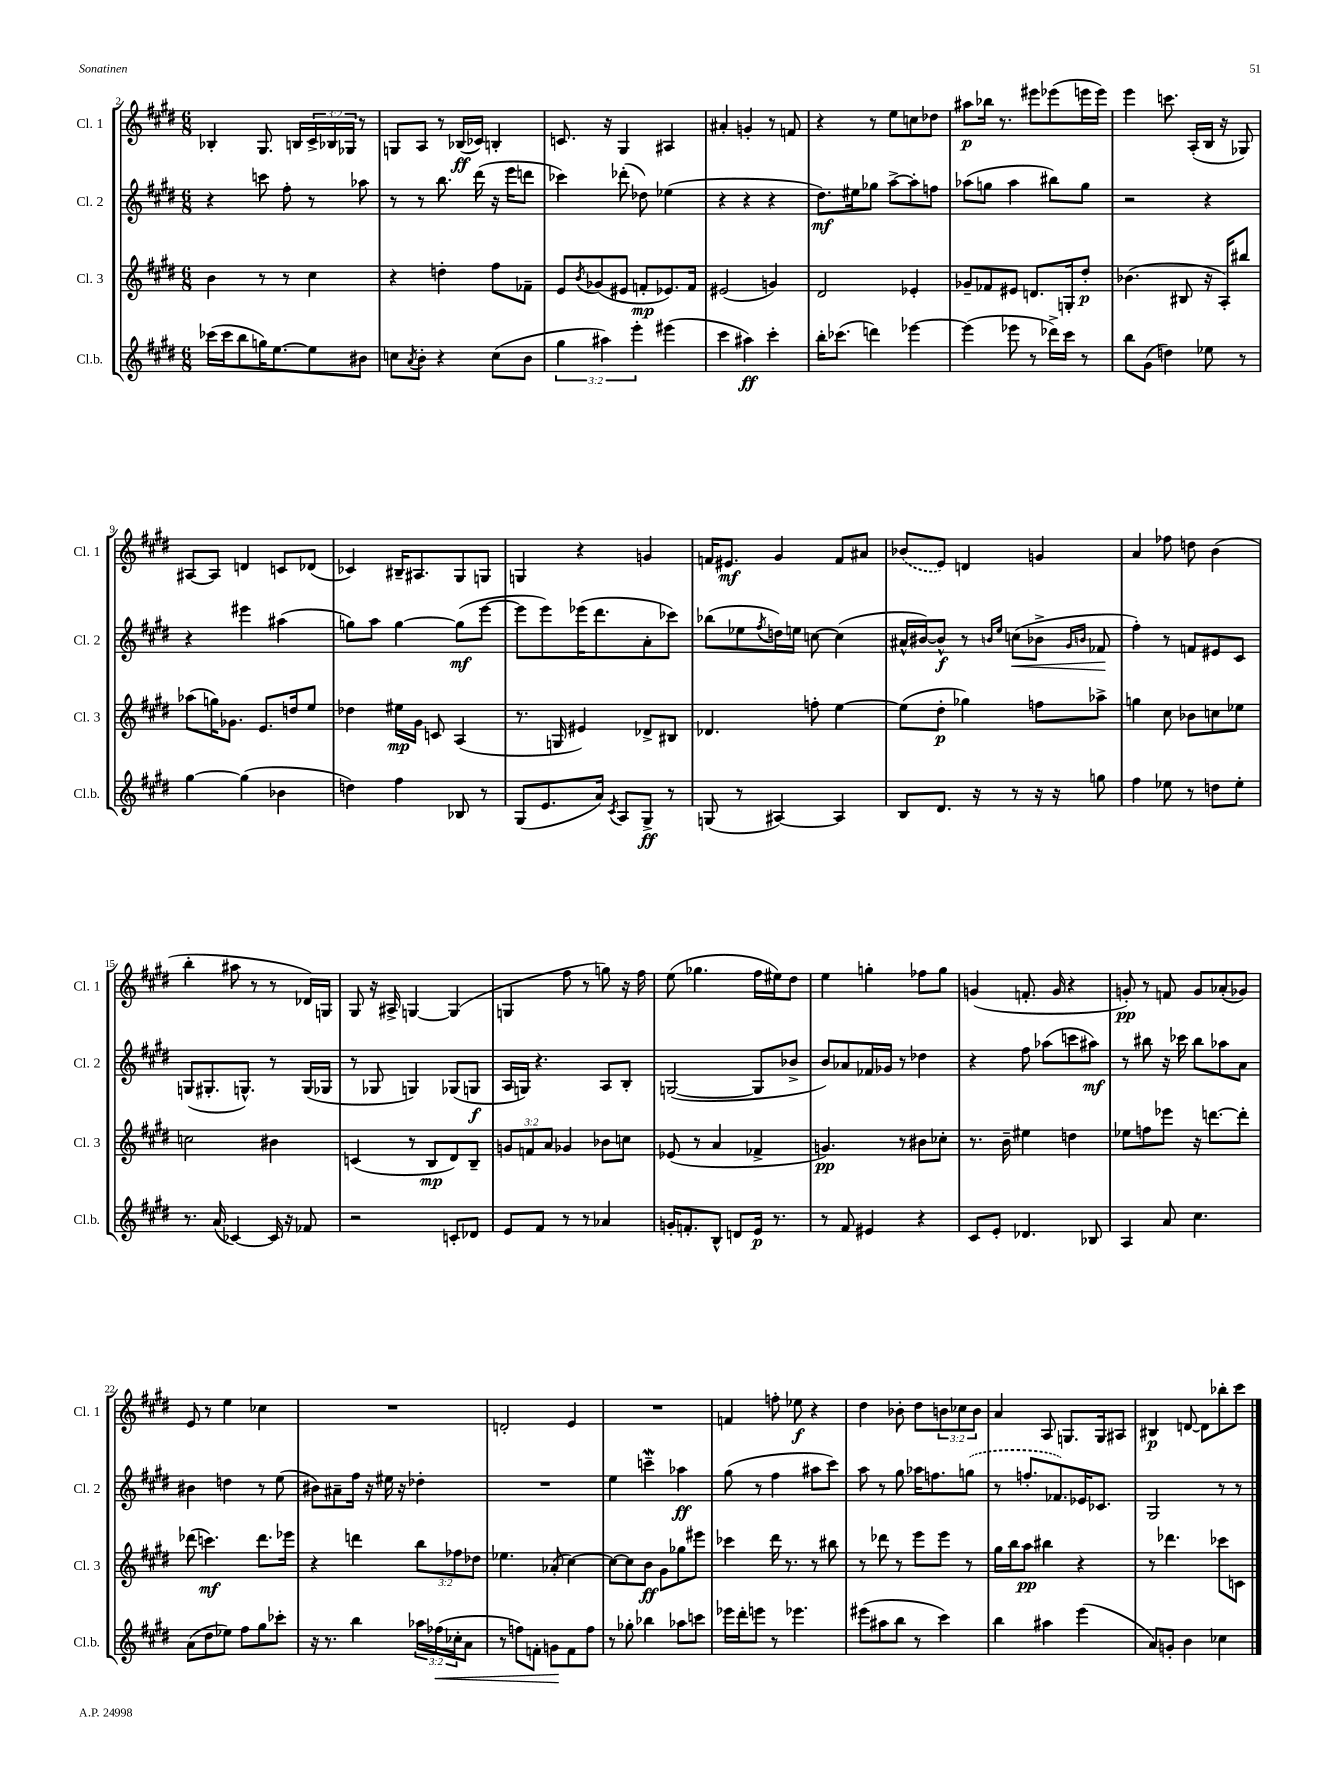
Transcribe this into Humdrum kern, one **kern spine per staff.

**kern	**kern	**kern	**kern
*staff4	*staff3	*staff2	*staff1
*clefG2	*clefG2	*clefG2	*clefG2
*k[f#c#g#d#]	*k[f#c#g#d#]	*k[f#c#g#d#]	*k[f#c#g#d#]
*M6/8	*M6/8	*M6/8	*M6/8
(16ccc-	4b	4r	4B-'
16ccc-	.	.	.
8bb	.	.	.
16gg)	8r	8ccc	8.G#
[8.ee	.	.	.
.	8r	8ff#'	.
.	.	.	16B
8ee]	4cc#	8r	24c#^
.	.	.	24B-
.	.	.	24G-
8b#	.	8aa-	8r
=	=	=	=
8cc	4r	8r	8G
8qa	.	.	.
8b'	.	8r	8A
4r	4dd'	8.bb	8r
.	.	.	(16B-
.	.	(16ddd#	16c-)
(8cc	8ff#	16r	4B'
.	.	16eee	.
8b	8f-~	8ddd	.
=	=	=	=
6gg#	8e	4ccc-)	8.c
.	8qb	.	.
.	(8g-	.	.
6aa#)	.	.	.
.	.	.	16r
.	8e#	(8ddd-'	4G#
6eee'	.	.	.
.	8f'	8dd-)	.
(4eee#	8.e-)	(4ee-	4A#
.	16f	.	.
=	=	=	=
4ccc#	(2e#	4r	4a#'
4aa#)	.	4r	4g'
4ccc#'	4g)	4r	8r
.	.	.	8f
=	=	=	=
16bb'	2d#	8.dd#)	4r
(8.ccc-	.	.	.
.	.	16ee#	.
4ddd)	.	8gg-	8r
.	.	[8aa^	8ee
[4eee-	4e-'	8aa']	8cc
.	.	8ff	8dd-
=	=	=	=
(4eee-]	8g-~	(8aa-	8aa#
.	8f-	8gg	16bb-
.	.	.	8.r
8eee-	8e#	4aa-	.
8r	8.d	.	8eee#
16ddd-^)	.	8bb#)	(8eee-
16ccc#	16G'	.	.
8r	8dd#'	8gg	16eee
.	.	.	16eee)
=	=	=	=
8bb	(4.b-	2r	4eee
(8g#	.	.	.
4dd)	.	.	8.ccc
.	8B#	.	.
.	.	.	(16A'
8ee-	16r	4r	16B
.	16A')	.	16r
8r	8bb#	.	8G-)
=	=	=	=
[4gg#	(8aa-	4r	[8A#
.	16gg)	.	8A#]
.	8.g-	.	.
(4gg#]	.	4eee#	4d
.	8.e	.	.
4b-	.	(4aa#	8c
.	16dd	.	.
.	8ee	.	(8d-
=	=	=	=
4dd)	4dd-	8gg)	4c-)
.	.	8aa	.
4ff#	16ee#	[4gg	16B#~
.	16g#	.	8.A#
.	8c	.	.
8B-	(4A	(8gg]	8G#
8r	.	[8eee	8G
=	=	=	=
(8G#	8.r	8eee]	4G
8.e	.	8eee)	.
.	16G	.	.
.	4e#)	(16eee-	4r
16a)	.	8.ddd#	.
8qc#	.	.	.
8A	.	.	.
8G#^	8d-^	8a'	4g
8r	8B#	8ccc-)	.
=	=	=	=
(8G	4.d-	(8bb-	16f
.	.	.	8.e#
8r	.	8ee-	.
.	.	8qff#	.
[4A#)	.	16dd)	4g#
.	.	16ee	.
.	8ff'	[8cc	.
4A#]	[4ee	(4cc]	8f
.	.	.	8a#
=	=	=	=
8B	(8ee]	16a#^^	(8b-
.	.	[16b#)	.
8.d#	8dd#'	8b#^^]	8e)
.	4gg-)	8r	4d
16r	.	.	.
.	.	16qqb	.
.	.	16qqee	.
8r	.	(8cc	.
16r	8ff	8b-^	4g
16r	.	.	.
.	.	16qqg#	.
.	.	16qqb	.
8gg	8aa-^	8f-	.
=	=	=	=
4ff#	4gg	4ff#')	4a
8ee-	8cc#	8r	8ff-
8r	8b-	8f	8dd
8dd	8cc	8e#	(4b
8ee-'	8ee-	8c#	.
=	=	=	=
8.r	2cc	(8G	4bb'
.	.	8.G#'	.
(16a	.	.	.
[4c-)	.	.	8aa#
.	.	8.G^^)	.
.	.	.	8r
16c-]	4b#	8r	8r
16r	.	.	.
8f-	.	(16G	16d-)
.	.	16G-	16G
=	=	=	=
2r	(4c	8r	8G#
.	.	8G-	16r
.	.	.	16A#^
.	8r	4G)	[4G
.	8B	.	.
8c'	8d#)	(8G-	(4G]
8d-	8B~	8G	.
=	=	=	=
8e	12g	16A	4G
.	.	16G)	.
.	12f	.	.
8f#	.	4.r	.
.	12a	.	.
8r	4g-	.	8ff#
8r	.	.	8r
4a-	8b-	8A	8gg)
.	8cc	8B'	16r
.	.	.	16ff#
=	=	=	=
16g'	(8e-	([2G	(8ee
8.f'	.	.	.
.	8r	.	4.gg-
8B^^	4a	.	.
8d	.	.	.
16e	4f-^	8G]	16ff#
8.r	.	.	16ee#)
.	.	8b-^	8dd#
=	=	=	=
8r	4.g)	8b)	4ee
8f#	.	8a-	.
4e#	.	16f-	4gg'
.	.	16g-	.
.	8r	8r	.
4r	8b#	4dd-	8ff-
.	8cc-'	.	8gg
=	=	=	=
8c#	8.r	4r	(4g
8e'	.	.	.
.	16b~	.	.
4.d-	4ee#	8ff#	8.f'
.	.	(8aa-	.
.	.	.	16g
.	4dd	8ccc	4r
8B-	.	8aa#)	.
=	=	=	=
4A	8ee-	8r	8g')
.	8ff	8bb#	8r
8a	8eee-	16r	8f
.	.	16ccc-	.
4.cc#	16r	8bb#	8g
.	[8.ddd	.	.
.	.	8aa-	(8a-'
.	8ddd']	8a	8g-)
=	=	=	=
(8a	(8ddd-	4b#	8e
8dd#	4.ccc)	.	8r
8ee-)	.	4dd	4ee
8ff#	.	.	.
8gg#	8.ddd-	8r	4cc-
8ccc-'	.	(8ee	.
.	16eee-	.	.
=	=	=	=
16r	4r	8b#)	2.r
8.r	.	.	.
.	.	8a#~	.
4bb	4ddd	16ff#	.
.	.	16r	.
.	.	16ee#	.
.	.	16r	.
24aa-	12bb	4dd-'	.
(24ff-	.	.	.
24cc-'	12ff-	.	.
8a	.	.	.
.	12dd-	.	.
=	=	=	=
8r	4.ee-	2.r	2d'
8ff)	.	.	.
8f'	.	.	.
8g	(8a-'	.	.
8f	[4cc#)	.	4e
8ff	.	.	.
=	=	=	=
8r	8cc#_	4ee	2.r
8gg-'	8cc#]	.	.
4bb-	8b	4ccc~	.
.	8g#	.	.
8aa-	8gg-	4aa-	.
8ccc	8eee#	.	.
=	=	=	=
16eee-	4ccc-	(8gg#	4f
16ddd#'	.	.	.
8eee	.	8r	.
8r	16ddd#	4ff#	8ff'
.	8.r	.	.
4.eee-	.	.	8ee-
.	8r	8aa#	4r
.	8bb#	8ccc#)	.
=	=	=	=
(8eee#	8r	8aa	4dd#
8aa#	8ddd-	8r	.
8bb	8r	8gg#	8b-'
8r	8eee	16aa-	8dd#
.	.	8.ff	.
4ccc#)	8eee	.	12b
.	.	.	12cc-
.	8r	(8gg	.
.	.	.	12b
=	=	=	=
4bb	16gg#	8r	4a
.	16bb	.	.
.	8aa	8.ff'	.
4aa#	4bb#	.	8A
.	.	8.f-)	.
.	.	.	8.G
(4eee	4r	16e-	.
.	.	8.c-	16G
.	.	.	8A#
=	=	=	=
8a)	8r	2G#	4B#
8g'	4.ddd-	.	.
4b	.	.	[8d
.	.	.	8d]
4cc-	8ccc-	8r	8bb-'
.	8c	8r	8ccc#
==	==	==	==
*-	*-	*-	*-
